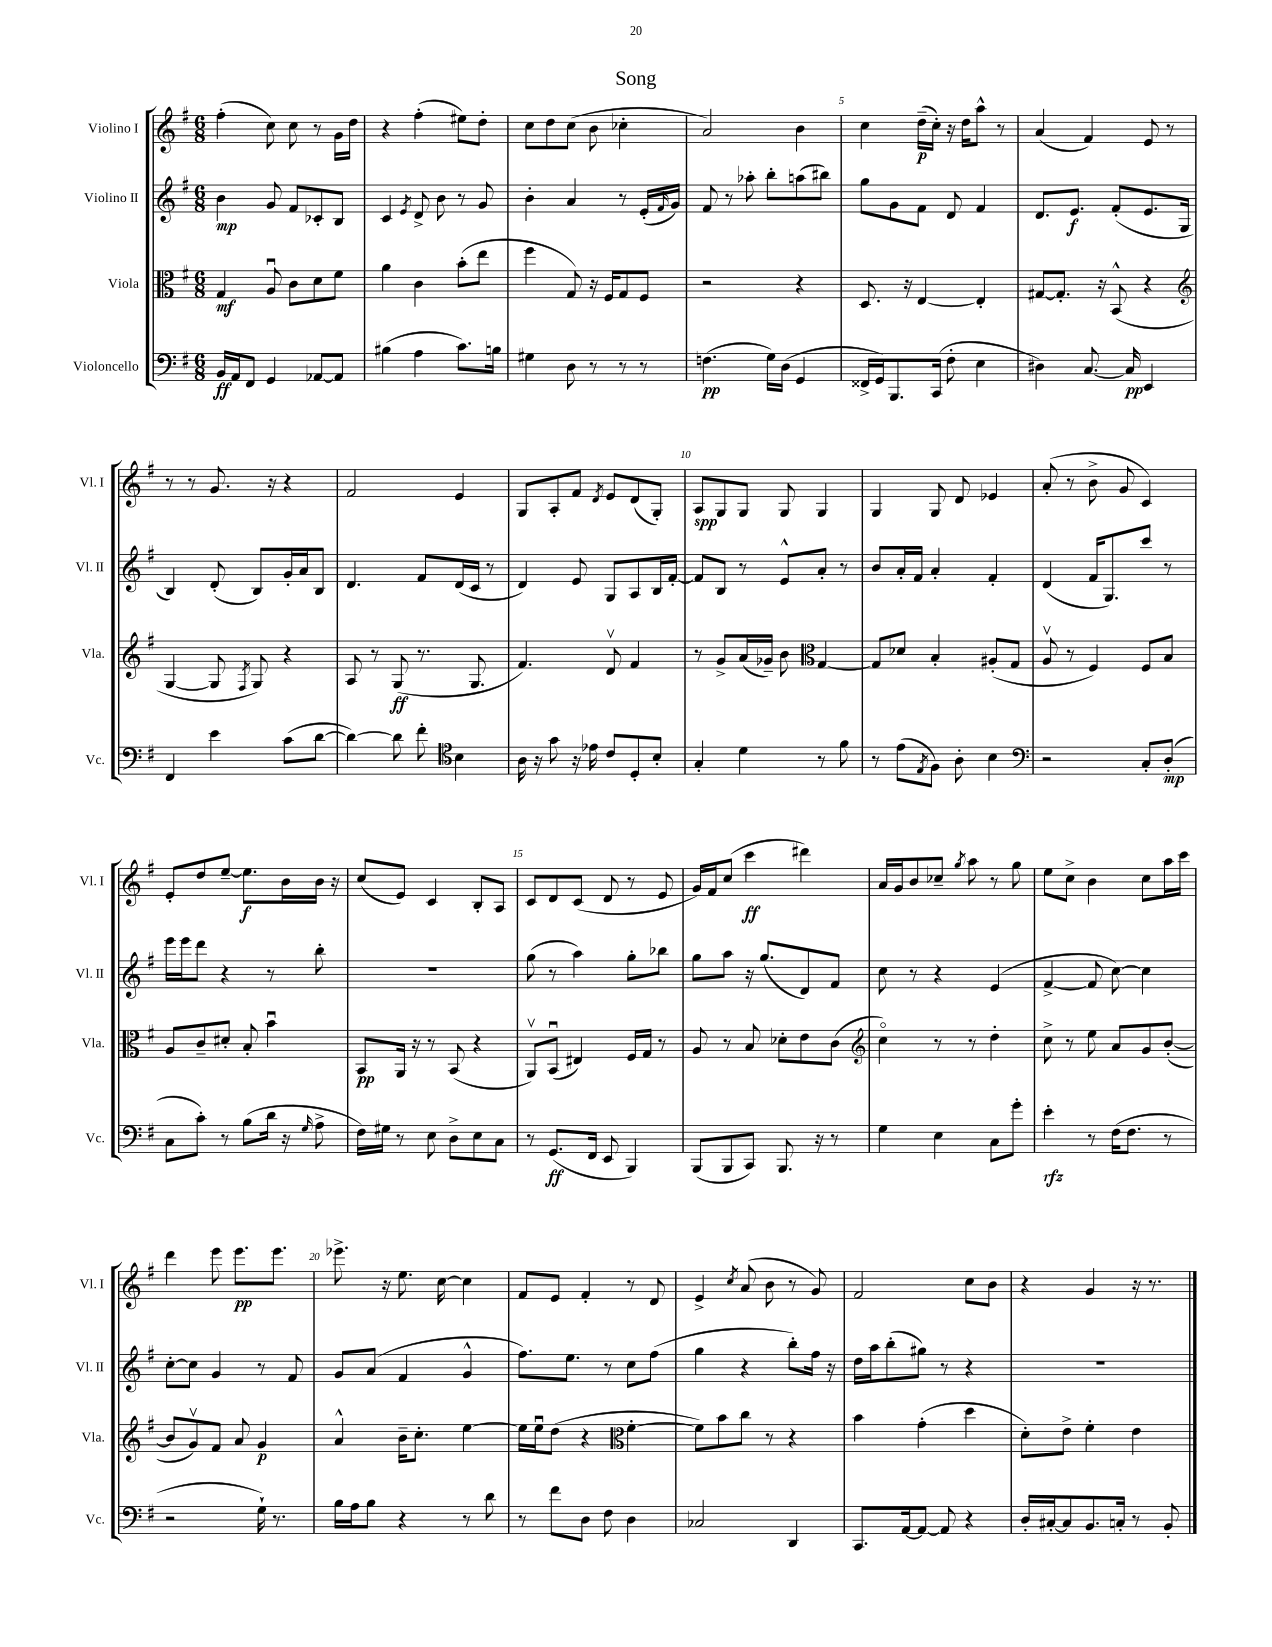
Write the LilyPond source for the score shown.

\header { title = "Song" }
<<
\new StaffGroup <<
\new Staff = "s0" \with { instrumentName = "Violino I" shortInstrumentName = "Vl. I" } {
    \clef treble \key g \major \numericTimeSignature \time 6/8
    fis''4-.( c''8) c''8 r8 g'16 d''16 |
    r4 fis''4-.( eis''8) d''8-. |
    c''8 d''8 c''8( b'8 ces''4-. |
    a'2) b'4 |
    c''4 d''16--\p( c''16-.) r16 d''16 a''8-^ r8 |
    a'4( fis'4) e'8 r8 |
    r8 r8 g'8. r16 r4 |
    fis'2 e'4 |
    g8 a8-. fis'8 \acciaccatura { d'8 } e'8 d'8( g8-.) |
    a8\spp g8 g8 g8 g4 |
    g4 g8 d'8 ees'4 |
    a'8-.( r8 b'8-> g'8 c'4) |
    e'8-. d''8 e''8~-- e''8.\f b'16 b'16 r16 |
    c''8( e'8) c'4 b8-. a8 |
    c'8 d'8 c'8( d'8 r8 e'8 |
    g'16) fis'16 c''8( c'''4\ff dis'''4) |
    a'16 g'16 b'8 ces''8-- \acciaccatura { g''8 } a''8 r8 g''8 |
    e''8 c''8-> b'4 c''8 a''16 c'''16 |
    d'''4 e'''8 e'''8.\pp e'''8. |
    ees'''8.-> r16 e''8. c''16~ c''4 |
    fis'8 e'8 fis'4-. r8 d'8 |
    e'4-> \acciaccatura { c''8 } a'8( b'8 r8 g'8) |
    fis'2 c''8 b'8 |
    r4 g'4 r16 r8. \bar "|." |
}
\new Staff = "s1" \with { instrumentName = "Violino II" shortInstrumentName = "Vl. II" } {
    \clef treble \key g \major \numericTimeSignature \time 6/8
    b'4\mp g'8 fis'8 ces'8-. b8 |
    c'4 \acciaccatura { e'8 } d'8-> b'8 r8 g'8 |
    b'4-. a'4 r8 e'16-.( \grace { fis'16 } g'16) |
    fis'8 r8 aes''8-. b''8-. a''8( bis''8) |
    g''8 g'8 fis'8 d'8 fis'4 |
    d'8. e'8.\f fis'8-.( e'8. g16 |
    b4) d'8-.( b8) g'16-. a'16 b8 |
    d'4. fis'8 d'16( c'16 r8 |
    d'4) e'8 g8 a8 b16 fis'16~-. |
    fis'8 b8 r8 e'8-^ a'8-. r8 |
    b'8 a'16-. fis'16 a'4-. fis'4-. |
    d'4( fis'16 g8.) c'''8 r8 |
    e'''16 e'''16 d'''8 r4 r8 b''8-. |
    R2. |
    g''8( r8 a''4) g''8-. bes''8 |
    g''8 a''8 r16 g''8.( d'8) fis'8 |
    c''8 r8 r4 e'4( |
    fis'4~-> fis'8 c''8~) c''4 |
    c''8~-. c''8 g'4 r8 fis'8 |
    g'8 a'8( fis'4 g'4-^ |
    fis''8.) e''8. r8 c''8 fis''8( |
    g''4 r4 b''8-.) fis''16 r16 |
    d''16 a''16 b''8-.( gis''8) r8 r4 |
    R2. \bar "|." |
}
\new Staff = "s2" \with { instrumentName = "Viola" shortInstrumentName = "Vla." } {
    \clef alto \key g \major \numericTimeSignature \time 6/8
    g4\mf a8\downbow c'8 d'8 fis'8 |
    a'4 c'4 b'8-.( e''8 |
    fis''4 g8) r16 fis16 g8 fis8 |
    r2 r4 |
    d8. r16 e4~ e4-. |
    gis8~ gis8.-. r16 b,8-^( r4 |
    \clef treble g4~ g8 \acciaccatura { fis8 } g8) r4 |
    a8 r8 g8\ff( r8. g8. |
    fis'4.) d'8\upbow fis'4 |
    r8 g'8-> a'16( ges'16--) b'8 \clef alto g4~ |
    g8 des'8 b4-. ais8-.( g8 |
    a8\upbow r8 fis4) fis8 b8 |
    a8 c'8-- dis'8-. b8-. b'4\downbow |
    b,8\pp a,16 r16 r8 b,8( r4 |
    a,8\upbow) b,8\downbow( eis4) fis16 g16 r8 |
    a8 r8 b8 des'8-. e'8 c'8( |
    \clef treble c''4\flageolet) r8 r8 d''4-. |
    c''8-> r8 e''8 a'8 g'8 b'8~-.( |
    b'8 g'8\upbow) fis'8 a'8 g'4\p |
    a'4-^ b'16-- c''8.-. e''4~ |
    e''16 e''16\downbow d''8( r4 \clef alto fis'4~-. |
    fis'8) b'8 c''8 r8 r4 |
    b'4 g'4-.( d''4 |
    d'8-.) e'8-> fis'4-. e'4 \bar "|." |
}
\new Staff = "s3" \with { instrumentName = "Violoncello" shortInstrumentName = "Vc." } {
    \clef bass \key g \major \numericTimeSignature \time 6/8
    b,16\ff a,16 fis,8 g,4 aes,8~ aes,8 |
    bis4( a4 c'8.) b16 |
    gis4 d8 r8 r8 r8 |
    f4.\pp( g16) d16( g,4 |
    fisis,16-> g,16) b,,8. c,16( fis8-. e4 |
    dis4) c8.~ c16\pp e,4 |
    fis,4 e'4 c'8( d'8~ |
    d'4~) d'8 fis'8-. \clef tenor b4 |
    a16 r16 g'8 r16 ees'16 c'8 d8-. b8-. |
    g4-. d'4 r8 fis'8 |
    r8 e'8( \acciaccatura { e8 } fis8) a8-. b4 |
    \clef bass r2 c8-. d8-.\mp( |
    c8 c'8-.) r8 b8( d'16 r16 \grace { g16 } a8-> |
    fis16) gis16 r8 e8 d8-> e8 c8 |
    r8 g,8.\ff( fis,16 e,8 b,,4) |
    b,,8( b,,8 c,8) b,,8. r16 r8 |
    g4 e4 c8 g'8-. |
    e'4-.\rfz r8 fis16( fis8. r8 |
    r2 g16-!) r8. |
    b16 a16 b8 r4 r8 d'8 |
    r8 fis'8 d8 fis8 d4 |
    ces2 d,4 |
    c,8. a,16~ a,8~ a,8 r4 |
    d16-. cis16~-. cis8 b,8. c16-. r8 b,8-. \bar "|." |
}
>>
>>
\layout { \context { \Score \override BarNumber.break-visibility = ##(#f #t #t) barNumberVisibility = #(every-nth-bar-number-visible 5) } }
